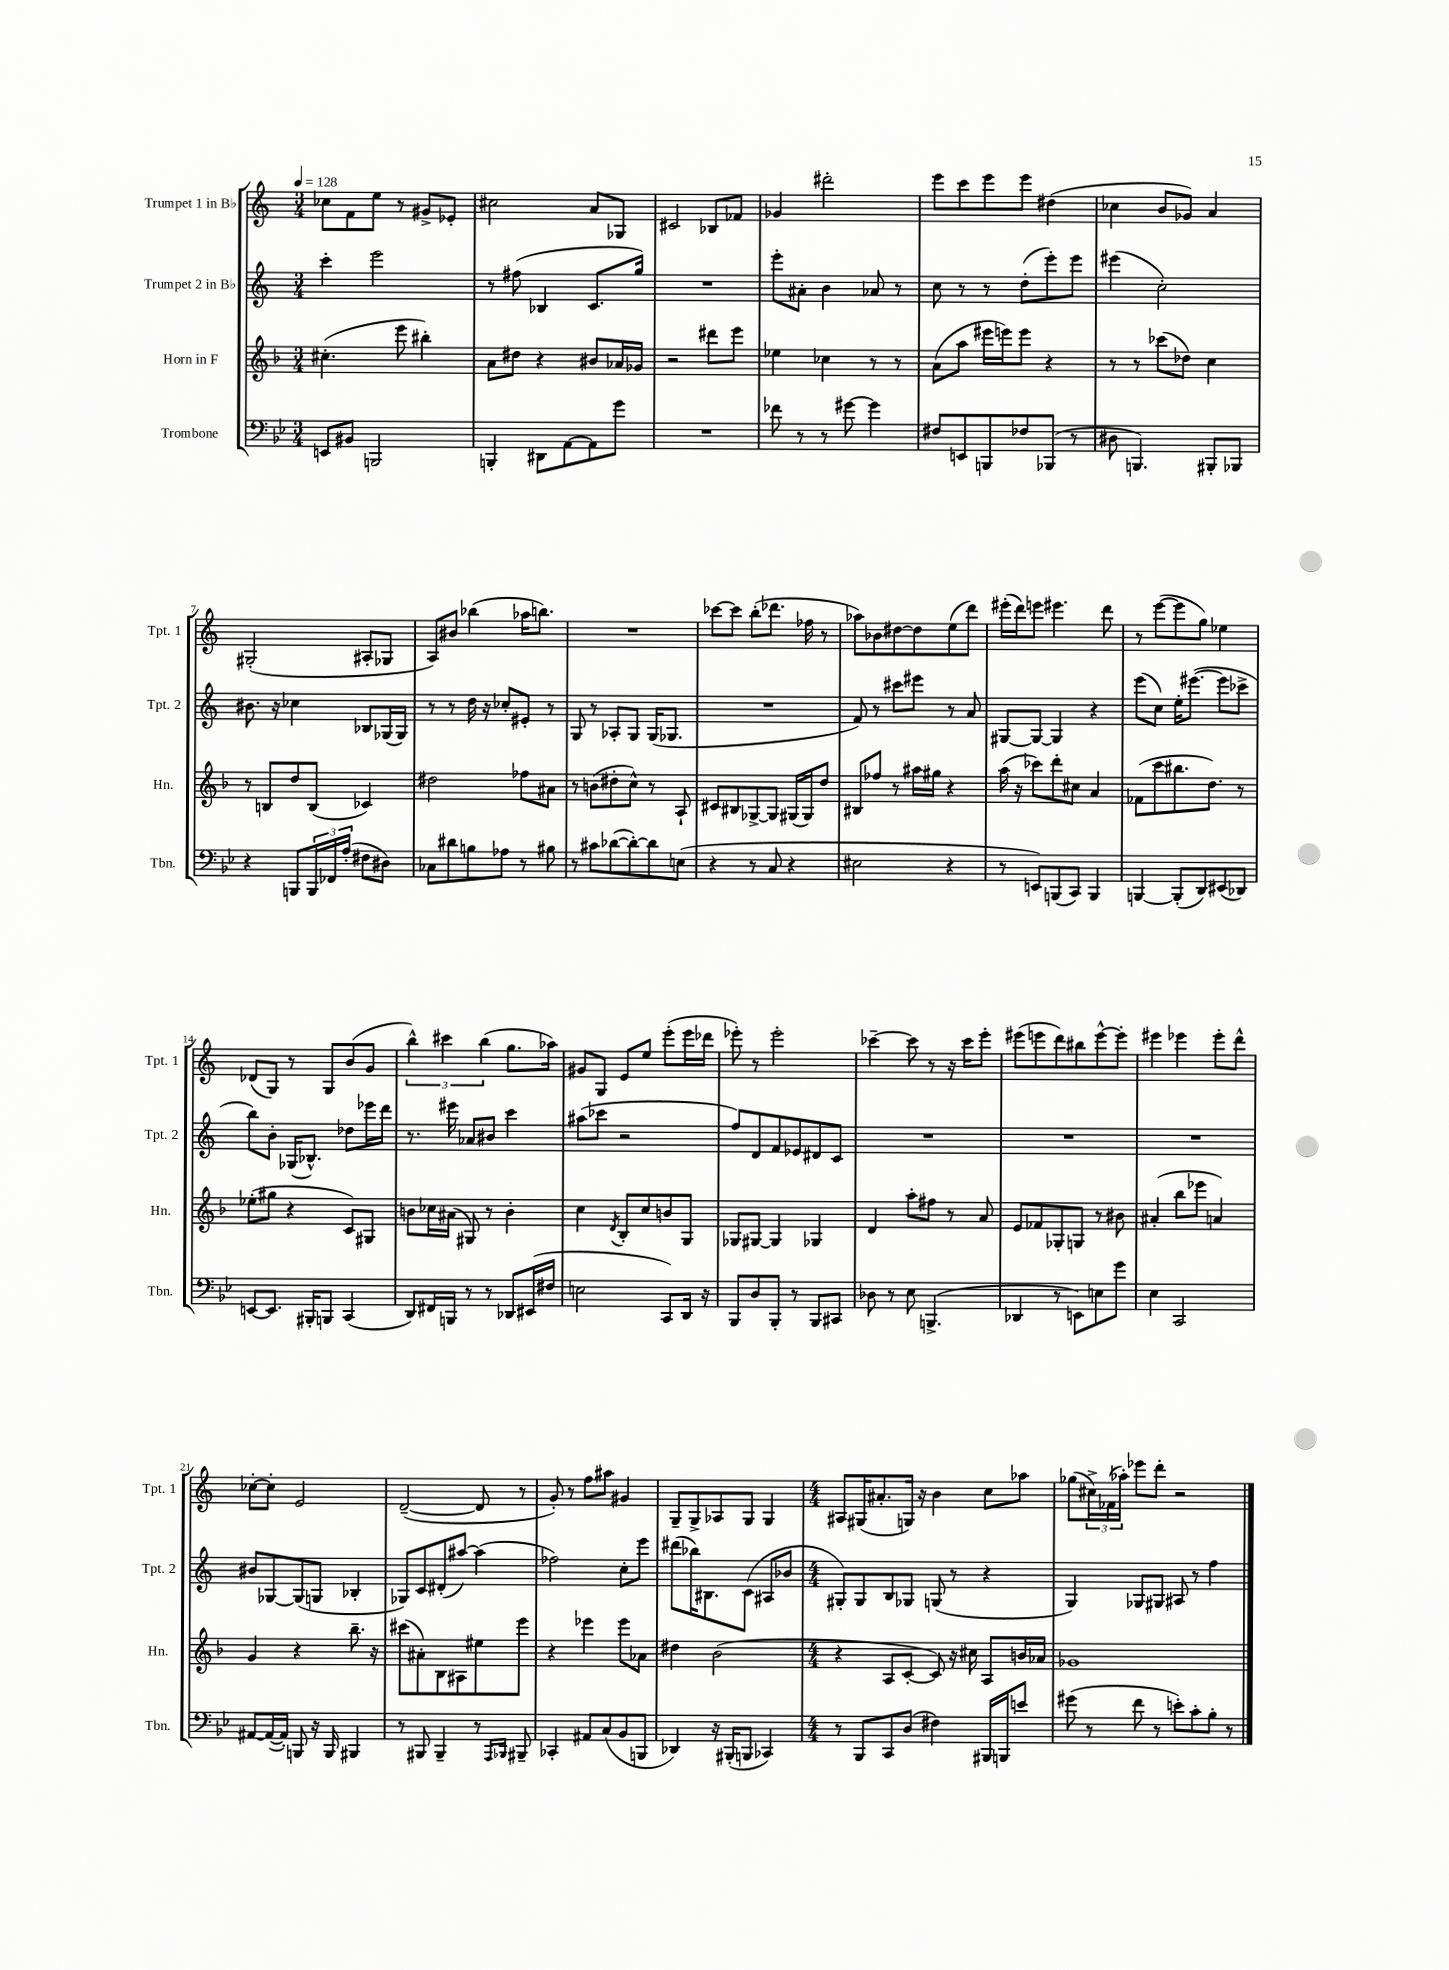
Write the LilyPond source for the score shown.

<<
\new StaffGroup <<
\new Staff = "s0" \with { instrumentName = "Trumpet 1 in Bb" shortInstrumentName = "Tpt. 1" } {
    \clef treble \key c \major \numericTimeSignature \time 3/4 \tempo 4 = 128
    ces''8 f'8 e''8 r8 gis'8-> ees'8-. |
    cis''2 a'8 ges8 |
    cis'2 bes8 fes'8 |
    ges'4 dis'''2-. |
    e'''8 c'''8 e'''8 e'''8 dis''4( |
    ces''4 b'8 ges'8) a'4 |
    gis2-.( ais8-. ges8 |
    a8) bis'8 bes''4( aes''16 b''8.) |
    R2. |
    ces'''8~ ces'''8 b''8-.( des'''8. fes''16 r8 |
    aes''8) bes'8 dis''8~ dis''8 e''8( d'''8) |
    eis'''16-.( d'''16) e'''8 eis'''4. d'''8 |
    r8 e'''8~( e'''8 g''8) ees''4 |
    des'8( g8) r8 g8 b'8( g'8 |
    \tuplet 3/2 { b''4-^) cis'''4 b''4( } g''8. aes''16) |
    gis'8 g8 e'8 e''8 e'''8-.( e'''16 des'''16 |
    ees'''8-.) r8 ees'''2-. |
    ces'''4~-- ces'''8 r8 r16 ces'''16 e'''8-. |
    eis'''8( e'''8 d'''8) bis''8 e'''8~-^ e'''8-. |
    eis'''4 ees'''4 ees'''8-. d'''8-^ |
    ces''8~-. ces''8-. e'2 |
    d'2~--( d'8 r8 |
    g'8-.) r8 f''8 ais''8 gis'4 |
    g8-- g8-> aes8 g8 g4 |
    \numericTimeSignature \time 4/4 ais8 gis16( ais'8.-. g16) r16 b'4 c''8 aes''8 |
    ges''8( \tuplet 3/2 { cis''16->) fes'16( aes''16-.) } ees'''8 d'''8-. r2 \bar "|." |
}
\new Staff = "s1" \with { instrumentName = "Trumpet 2 in Bb" shortInstrumentName = "Tpt. 2" } {
    \clef treble \key c \major \numericTimeSignature \time 3/4
    c'''4-. e'''2 |
    r8 fis''8( bes4 c'8. g''16) |
    R2. |
    e'''8-. ais'8-. b'4 aes'8 r8 |
    c''8 r8 r8 d''8-.( e'''8-.) e'''8 |
    eis'''4( c''2-.) |
    bis'8. r16 ces''4 bes8 ges16( ges16) |
    r8 r8 d''16 r16 ces''8-. eis'8-. r8 |
    g8 r8 aes8-. g8 g16( ges8. |
    R2. |
    f'8) r8 cis'''8 eis'''8 r8 a'8 |
    gis8~ gis8~ gis4 r4 |
    e'''8( c''8) e''16-. eis'''8.~( eis'''8 ces'''8-> |
    b''8) b'8-. ges16( bes8.-^) des''8 ees'''16 d'''16 |
    r8. eis'''16 aes'8 bis'8 c'''4 |
    ais''8( ces'''8 r2 |
    f''8) d'8 f'8 ees'8 dis'8 c'8 |
    R2. |
    R2. |
    R2. |
    bis'8 ges8~ ges8( g8 bes4-. |
    ges8) c'8 dis'8-.( ais''8~) ais''4( |
    fes''2) c''8-. e'''8 |
    dis'''8( bes''16) bis8. c'8( ais8 bes'8 |
    \numericTimeSignature \time 4/4 gis8-.) gis8 b8 ges8 g8( r8 r4 |
    g4) ges8 gis8 ais8 r8 f''4 \bar "|." |
}
\new Staff = "s2" \with { instrumentName = "Horn in F" shortInstrumentName = "Hn." } {
    \clef treble \key f \major \numericTimeSignature \time 3/4
    cis''4.-.( e'''8 bis''4-.) |
    a'8 dis''8 r4 bis'8 aes'16 ges'16 |
    r2 dis'''8 e'''8 |
    ees''4 ces''4 r8 r8 |
    a'8( a''8 eis'''16 e'''16) e'''8 r4 |
    r8 r8 ces'''8( des''8) c''4 |
    r8 b8 d''8 b8( ces'4) |
    dis''2 fes''8 ais'8 |
    r8 b'8( dis''8-. c''8-^) r8 a8-! |
    cis'8 bis8 ges8~-> ges8 gis16( gis16) d''8 |
    bis8 fes''8 r8 ais''16 gis''16 r4 |
    a''16( r16 ces'''8) d'''8-. cis''8 a'4 |
    fes'8( c'''8 bis''8. d''8.) r8 |
    ees''8-.( gis''8 r4 c'8) gis8 |
    b'8 ces''16 ais'16( gis8) r8 b'4-. |
    c''4 \acciaccatura { d'8 } bes8-. c''8 b'8 g8 |
    ges8 gis8~ gis4 ges4 |
    d'4 a''8-. fis''8 r8 a'8 |
    e'8 fes'8 ges8-. g8 r8 bis'8 |
    ais'4-.( bes''8 ees'''8 a'4) |
    g'4 r4 bes''8.-- r16 |
    cis'''8( ais'8-.) bes8 ais8 eis''8 e'''8 |
    r4 ees'''4 ees'''8 aes'8 |
    dis''4 bes'2( |
    \numericTimeSignature \time 4/4 r4 a8 c'8~-. c'8) r16 cis''16 a8 b'16 aes'16 |
    ges'1 \bar "|." |
}
\new Staff = "s3" \with { instrumentName = "Trombone" shortInstrumentName = "Tbn." } {
    \clef bass \key bes \major \numericTimeSignature \time 3/4
    e,8 bis,8 b,,2 |
    b,,4-. dis,8 a,8~ a,8 g'8 |
    R2. |
    fes'8 r8 r8 gis'8~ gis'4 |
    fis8 e,8 b,,8 fes8 bes,,8( r8 |
    dis8 b,,4.) bis,,8-. bes,,8 |
    r4 b,,8 \tuplet 3/2 { b,,16 fes,16 a16-.( } fis8 dis8) |
    ces8 dis'8 b8 aes8 r8 bis8 |
    r8 cis'8 des'8~( des'8~-.) des'8 e8( |
    r4 r8 c8 r4 |
    eis2 r4 |
    r8 e,8) b,,8( c,8) b,,4 |
    b,,4~ b,,8-.( d,8) eis,8( des,8) |
    e,8~ e,8. bis,,16-. b,,8 c,4( |
    d,8) fis,16 b,,16 r8 r8 des,8 eis,16( fis16 |
    e2 c,8) d,16 r16 |
    bes,,8 d8 bes,,8-. r8 bes,,8 cis,8 |
    des8 r8 ees8 b,,4.->( |
    des,4 r8 e,8) e8 g'8 |
    ees4 c,2 |
    ais,8~ ais,16~( ais,16-.) b,,8 r16 b,,16 bis,,4 |
    r8 bis,,8 bis,,4-- r8 \grace { a,,16 bes,,16 } bis,,8-- |
    ces,4-. ais,8 c8( bes,8 b,,8 |
    des,4) r16 bis,,16-.( b,,8 ces,4) |
    \numericTimeSignature \time 4/4 r8 bes,,8 c,8 d8( fis4) bis,,16 b,,16 e'8 |
    gis'8( r8 f'8 r8 e'8-.) c'8-. bes8-. r8 \bar "|." |
}
>>
>>
